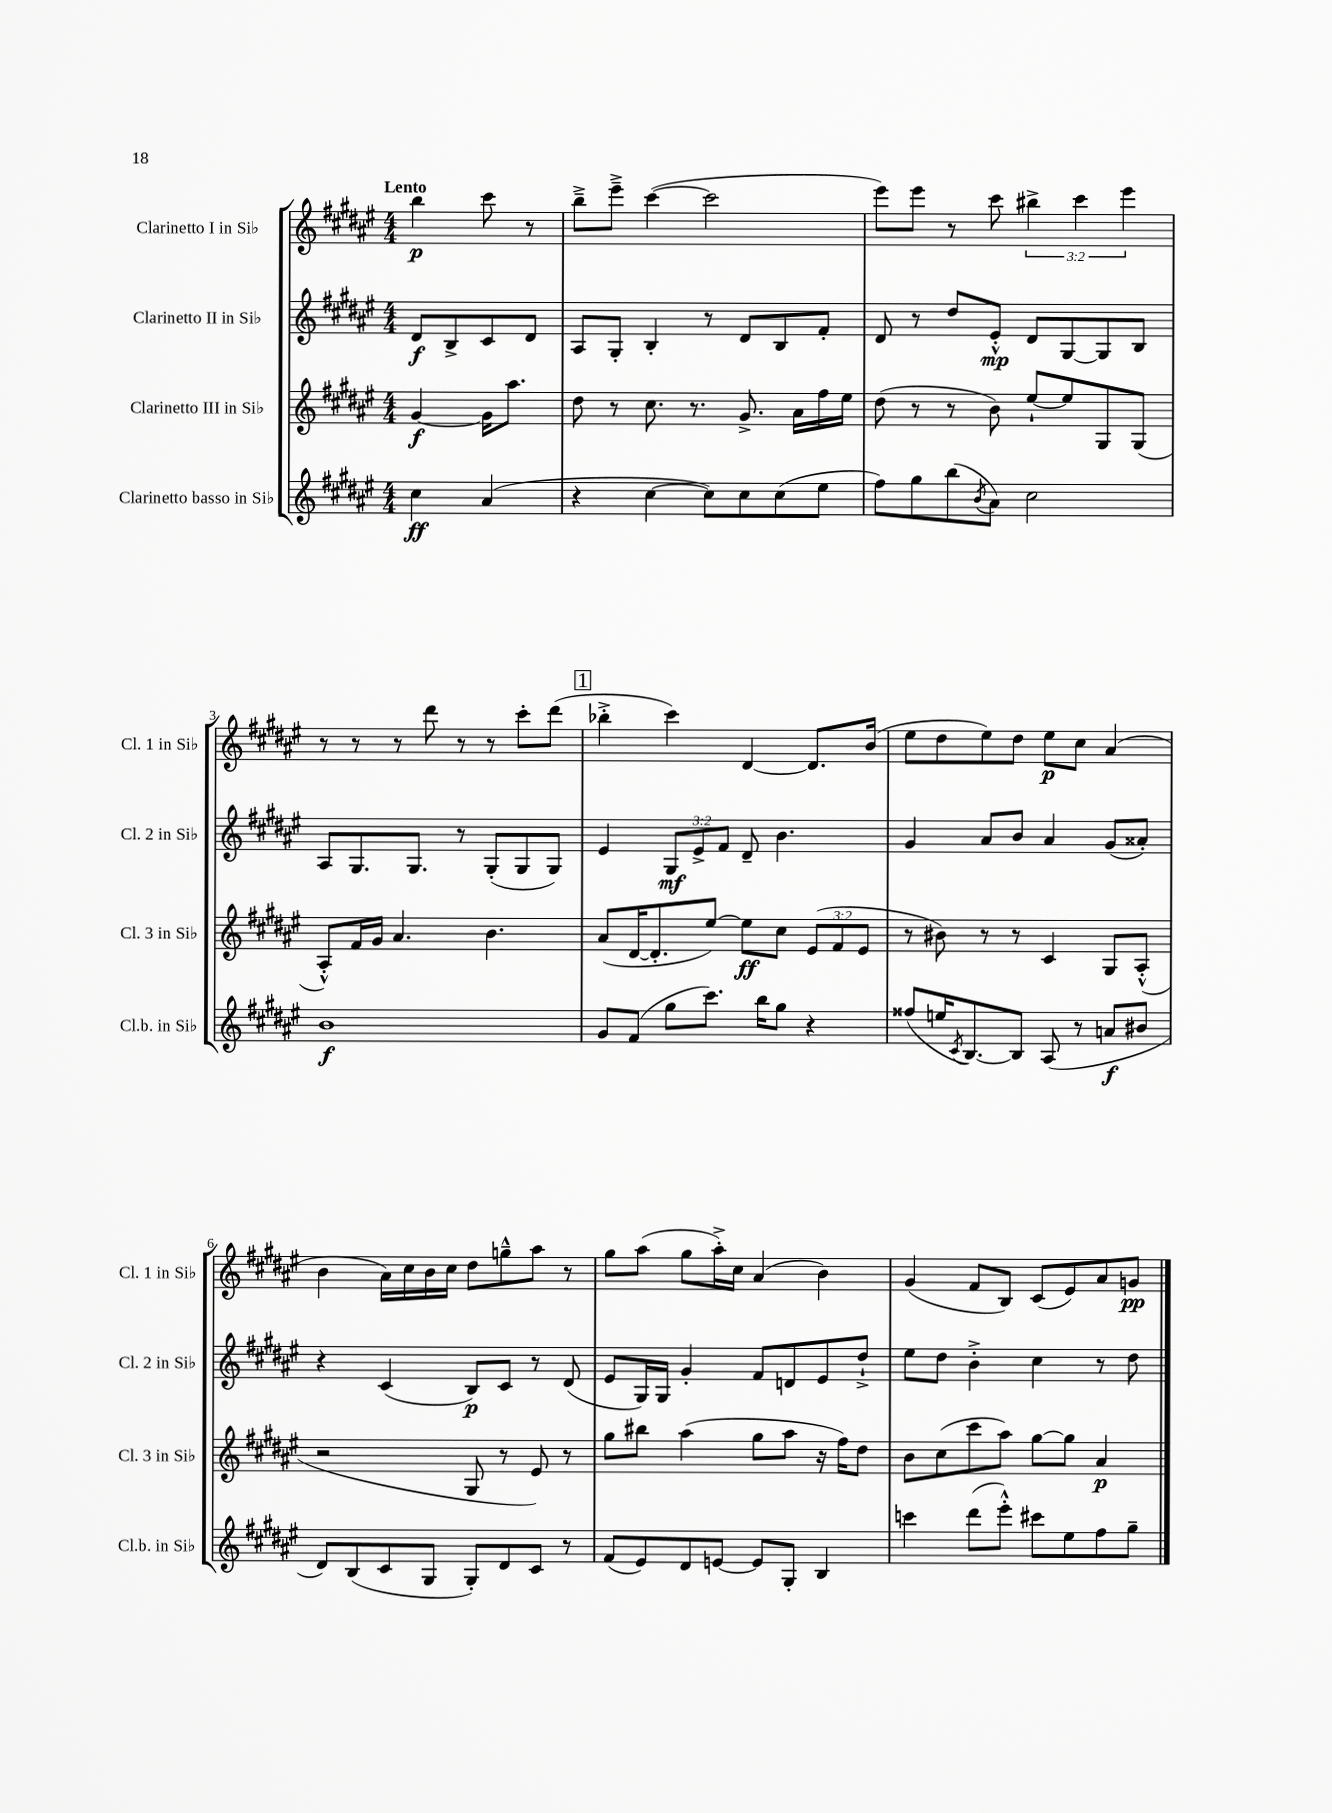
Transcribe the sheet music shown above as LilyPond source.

<<
\new StaffGroup <<
\new Staff = "s0" \with { instrumentName = "Clarinetto I in Sib" shortInstrumentName = "Cl. 1 in Sib" } {
    \clef treble \key fis \major \numericTimeSignature \time 4/4 \override Staff.TupletNumber.text = #tuplet-number::calc-fraction-text \partial 2 \tempo "Lento"
    b''4\p cis'''8 r8 |
    b''8---> eis'''8---> cis'''4~( cis'''2 |
    eis'''8) eis'''8 r8 cis'''8 \tuplet 3/2 { bis''4-> cis'''4 eis'''4 } |
    r8 r8 r8 dis'''8 r8 r8 cis'''8-. dis'''8( |
    \mark \markup { \box "1" } bes''4-.-> cis'''4) dis'4~ dis'8. b'16( |
    eis''8 dis''8 eis''8) dis''8 eis''8\p cis''8 ais'4( |
    b'4 ais'16) cis''16 b'16 cis''16 dis''8 g''8---^ ais''8 r8 |
    gis''8 ais''8( gis''8 ais''16-.->) cis''16 ais'4( b'4) |
    gis'4( fis'8 b8) cis'8( eis'8) ais'8 g'8\pp \bar "|." |
}
\new Staff = "s1" \with { instrumentName = "Clarinetto II in Sib" shortInstrumentName = "Cl. 2 in Sib" } {
    \clef treble \key fis \major \numericTimeSignature \time 4/4 \override Staff.TupletNumber.text = #tuplet-number::calc-fraction-text \partial 2
    dis'8\f b8-> cis'8 dis'8 |
    ais8 gis8-. b4-. r8 dis'8 b8 fis'8-. |
    dis'8 r8 dis''8 eis'8-.-^\mp dis'8 gis8~ gis8 b8 |
    ais8 gis8. gis8. r8 gis8-.( gis8 gis8) |
    \mark \markup { \box "1" } eis'4 \tuplet 3/2 { gis8\mf eis'8-> fis'8 } dis'8-- b'4. |
    gis'4 ais'8 b'8 ais'4 gis'8( aisis'8-.) |
    r4 cis'4( b8\p) cis'8 r8 dis'8( |
    eis'8 gis16) gis16 gis'4-. fis'8 d'8 eis'8 dis''8-!-> |
    eis''8 dis''8 b'4-.-> cis''4 r8 dis''8 \bar "|." |
}
\new Staff = "s2" \with { instrumentName = "Clarinetto III in Sib" shortInstrumentName = "Cl. 3 in Sib" } {
    \clef treble \key fis \major \numericTimeSignature \time 4/4 \override Staff.TupletNumber.text = #tuplet-number::calc-fraction-text \partial 2
    gis'4~\f gis'16 ais''8. |
    dis''8 r8 cis''8. r8. gis'8.-> ais'16 fis''16 eis''16 |
    dis''8( r8 r8 b'8) eis''8~-! eis''8 gis8 gis8( |
    ais8-.-^) fis'16 gis'16 ais'4. b'4. |
    \mark \markup { \box "1" } ais'8( dis'16~ dis'8.-. eis''8~) eis''8\ff cis''8 \tuplet 3/2 { eis'8( fis'8 eis'8 } |
    r8 bis'8) r8 r8 cis'4 gis8 ais8-.-^( |
    r2 gis8 r8 eis'8) r8 |
    gis''8 bis''8 ais''4( gis''8 ais''8 r16 fis''16) dis''8 |
    b'8 cis''8( cis'''8 ais''8) gis''8~ gis''8 ais'4\p \bar "|." |
}
\new Staff = "s3" \with { instrumentName = "Clarinetto basso in Sib" shortInstrumentName = "Cl.b. in Sib" } {
    \clef treble \key fis \major \numericTimeSignature \time 4/4 \partial 2
    cis''4\ff ais'4( |
    r4 cis''4~ cis''8) cis''8 cis''8( eis''8 |
    fis''8) gis''8 b''8( \acciaccatura { b'8 } ais'8) cis''2 |
    b'1\f |
    \mark \markup { \box "1" } gis'8 fis'8( gis''8 cis'''8.) b''16 gis''8 r4 |
    fisis''8( e''16 \acciaccatura { cis'8 } b8.~) b8 ais8( r8 a'8\f bis'8 |
    dis'8) b8( cis'8 gis8 gis8-.) dis'8 cis'8 r8 |
    fis'8( eis'8) dis'8 e'8~ e'8 gis8-. b4 |
    c'''4 dis'''8( eis'''8-.-^) cis'''8 eis''8 fis''8 gis''8-- \bar "|." |
}
>>
>>
